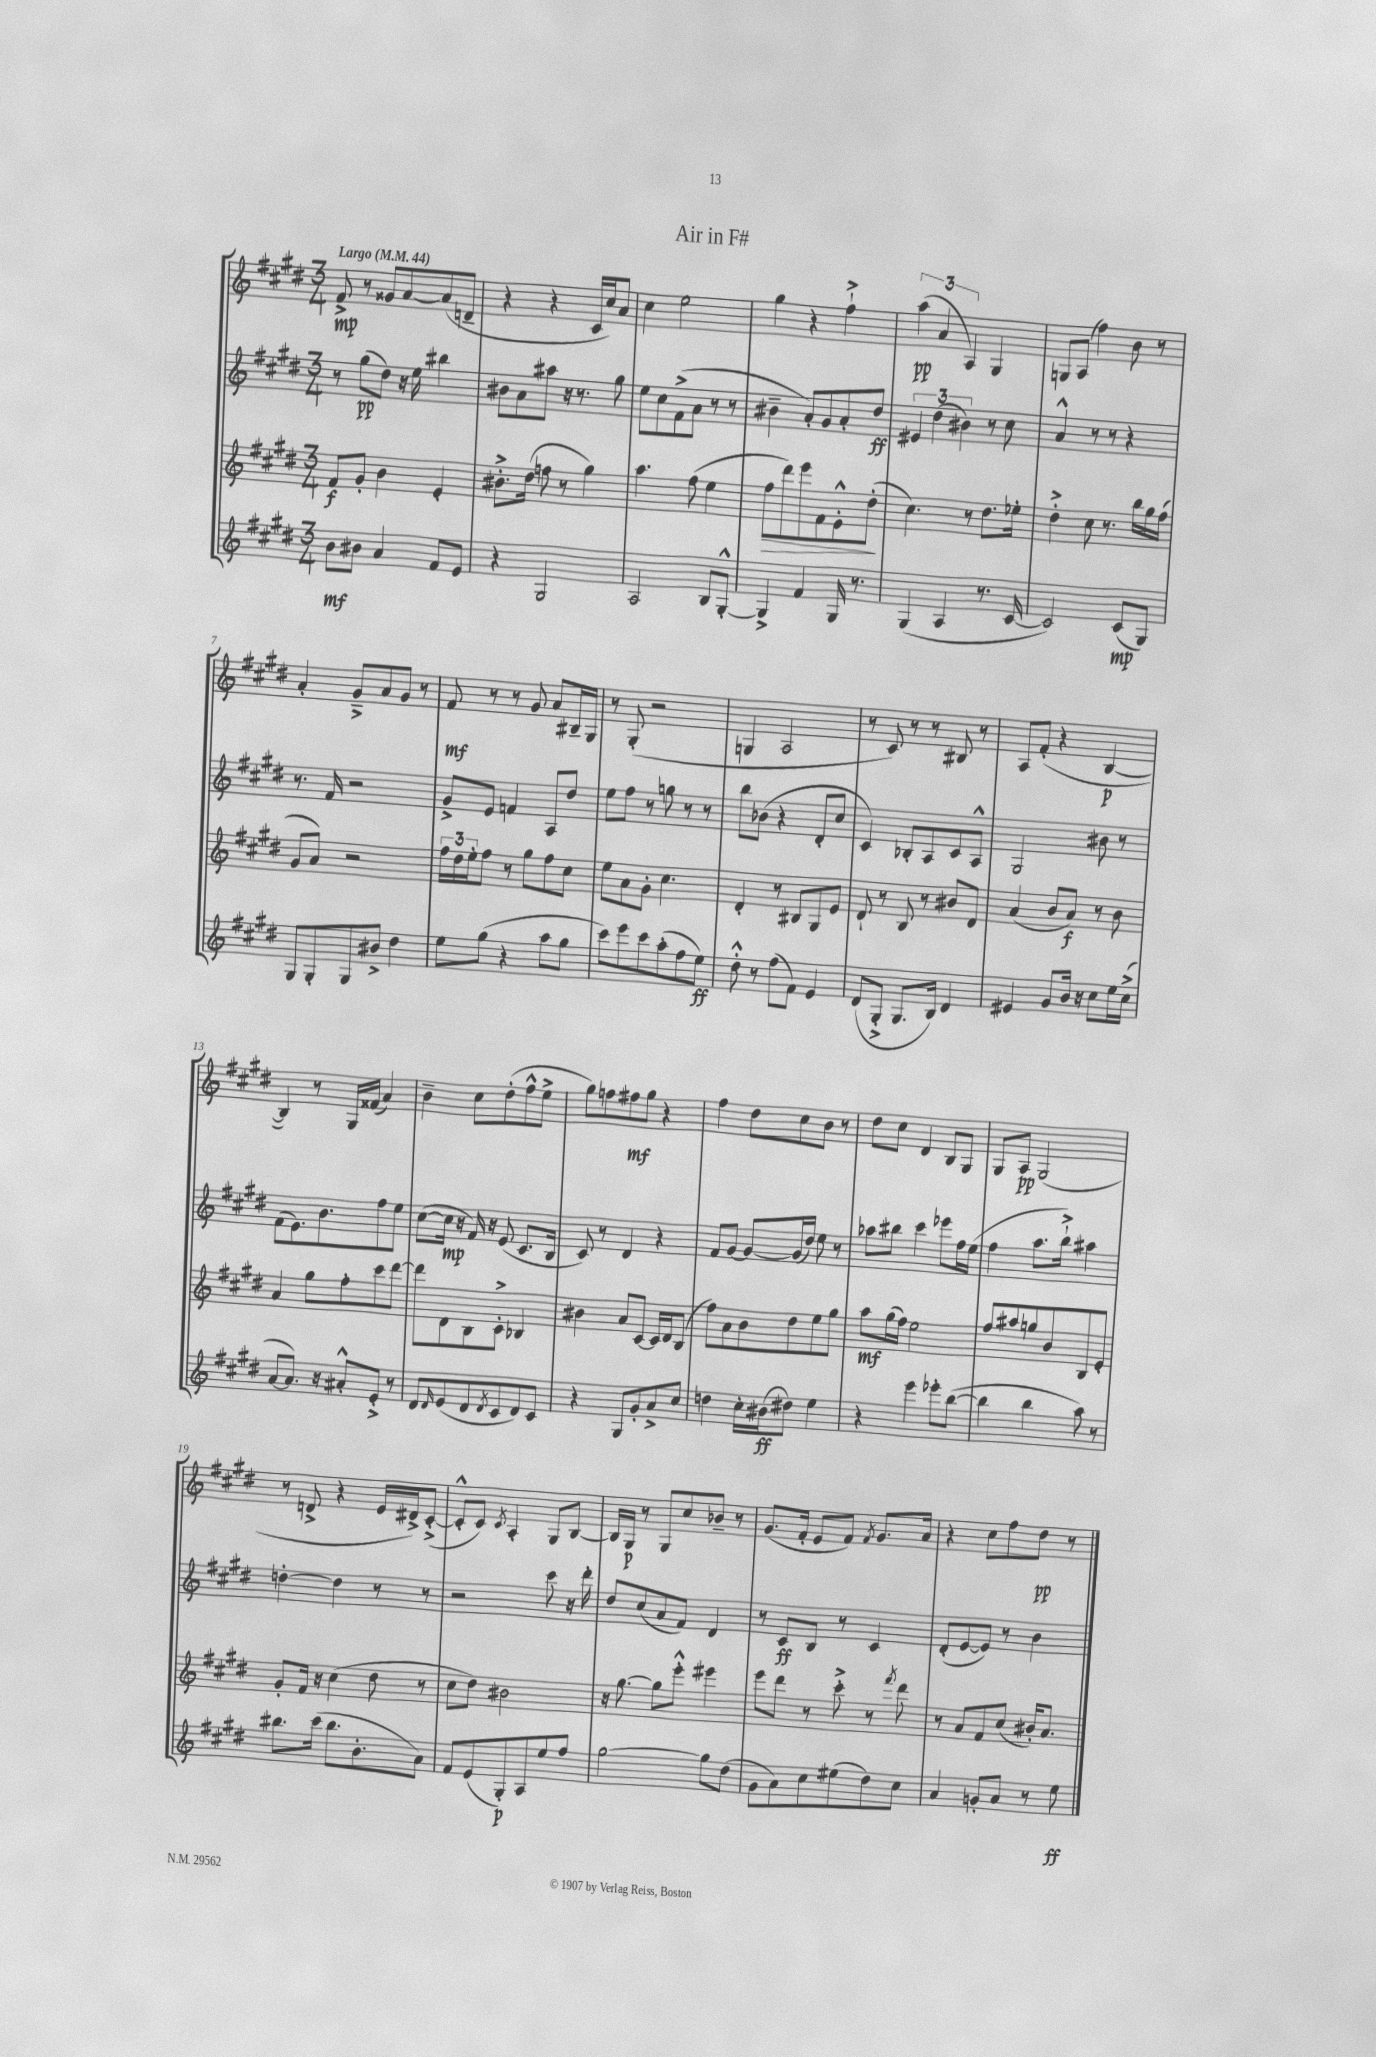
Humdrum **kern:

**kern	**kern	**kern	**kern
*staff4	*staff3	*staff2	*staff1
*clefG2	*clefG2	*clefG2	*clefG2
*k[f#c#g#d#]	*k[f#c#g#d#]	*k[f#c#g#d#]	*k[f#c#g#d#]
*M3/4	*M3/4	*M3/4	*M3/4
*MM44	*MM44	*MM44	*MM44
8b	8f#	8r	8f#^
8b#	8g#'	(8gg#	8r
4a	4b	8dd#)	8g##
.	.	16r	[8a
.	.	16ee	.
8f#	4e'	4bb#	(8a]
8e	.	.	8d~
=	=	=	=
4r	8.b#'^	8b#	4r
.	.	8a	.
.	(16dd#	.	.
2G#	8ff	8aa#	4r
.	8r	16r	.
.	.	8.r	.
.	4gg#)	.	16c#
.	.	.	16cc#)
.	.	8gg#	8a
=	=	=	=
2A	4.aa	8ee	4cc#
.	.	8cc#	.
.	.	(8f#^	2ee
.	(8ff#	8a	.
8B	4ee	8r	.
[8G#'^^	.	8r	.
=	=	=	=
4G#^]	8ff#	4b#~	4gg#
.	8ddd#)	.	.
4f#	8eee	8a')	4r
.	8f#	8g#	.
16G#	8e'^^	8a'	4ff#`^
8.r	.	.	.
.	(8dd#'	8dd#	.
=	=	=	=
(4G#	4.cc#)	6e#	(6aa
.	.	(6dd#	6a
4A	.	.	.
.	.	6b#)	6A)
.	8r	.	.
8.r	8.dd#	8r	4G#
.	.	8cc#	.
[16c#	16ee-'	.	.
=	=	=	=
2c#])	4dd#'^	4a^^	8G
.	.	.	(8A
.	8cc#	8r	4ff#)
.	8.r	8r	.
(8c#	.	4r	8b
.	16bb	.	.
8G#)	16gg#	.	8r
.	(16ff#	.	.
=	=	=	=
8G#	8g#	8.r	4a'
8G#'	8a)	.	.
.	.	16f#	.
8G#	2r	2r	8g#~^
8b#^	.	.	8a
4dd#	.	.	8g#
.	.	.	8r
=	=	=	=
8ee	24ff#	8g#^	8f#
.	24dd#	.	.
.	24ee'	.	.
(8gg#	8ff#	8e	8r
4r	8r	4f	8r
.	8gg#	.	8g#
8aa	8ff#	8A	8a
8gg#	8cc#	8dd#	16B#~
.	.	.	16G#
=	=	=	=
8ccc#)	8ee	8ee	8r
8eee	8a	8ff#	(8G#'
8ccc#	8g#'	8r	2r
(8aa'	4.cc#	8gg	.
8ff#	.	8r	.
8ee)	.	8r	.
=	=	=	=
8dd#'^^	4d#'	8bb	4G
8r	.	(8b-	.
(8ff#	8r	4r	2A
8f#)	8B#	.	.
4e	8G#	8d#'	.
.	8e	8cc#	.
=	=	=	=
(8d#	8d#`	4c#)	8r
8G#'^	8r	.	8c#)
8.G#	8B	8B-'	8r
.	8r	8A	8r
16B)	.	.	.
4d#	8b#	8c#	8B#
.	8d#	8A^^	8r
=	=	=	=
4e#	(4a	2G#	8A
.	.	.	(8f#'
8g#	8b	.	4r
16b	8a)	.	.
16r	.	.	.
8cc#	8r	8b#	[4B
16ee	8b	8r	.
(16cc#^	.	.	.
=	=	=	=
[8a	4a	(8f#	4B])
8.a])	.	8.e)	.
.	8gg#	.	8r
16r	.	8.b	.
8a#'^^	8ff#'	.	16G#
.	.	.	(16f##
8e'^	8ccc#	8ff#	4a)
8r	[8ddd#	8ee	.
=	=	=	=
8d#	8ddd#]	([8cc#	4b~
16qqd#	.	.	.
(8e	8d#	16cc#]	.
.	.	16r	.
8d#	8B	16f#)	8cc#
.	.	16r	.
8qd#	.	.	.
8c#	8c#'^	(8e	(8dd#'
8d#)	4B-	8.c#	8ff#^^
8c#	.	.	8ee^
.	.	16B	.
=	=	=	=
4r	4b#	8c#)	8gg#)
.	.	8r	8ff
8G#	8a	4d#	8ff#
8g#'	[8c#	.	8gg#
8a^	16c#]	4r	4r
.	16d#	.	.
8cc#	(8B	.	.
=	=	=	=
4dd	8ff#)	8f#	4ff#
.	8a	[8g#	.
16cc#'	8b	8g#_	8dd#
(16b#	.	.	.
8dd#)	8dd#	(16g#]	8cc#
.	.	16dd#)	.
4ee	8ee	8ee	8b
.	8gg#	8r	8r
=	=	=	=
4r	8aa	8aa-	8dd#
.	(16gg#	8bb#	8cc#
.	16ff#)	.	.
4eee	2ee	4ccc#	4d#
8eee-'	.	8eee-	8B
([8bb	.	16ff#	8G#
.	.	(16ee	.
=	=	=	=
4bb]	8ff#	4ff#	8G#
.	8aa#	.	8A
4bb	8gg	8.aa	(2G#
.	8b	.	.
.	.	16bb`^)	.
8aa)	8B	4aa#	.
8r	8e'	.	.
=	=	=	=
8.bb#	8g#'	[4dd'	8r
.	16f#	.	8d^
(16ccc#	16r	.	.
8.bb#	(4cc#	4dd]	4r
8.b'	.	.	.
.	8dd#	8r	16e
.	.	.	16d#^)
8a)	8r	8r	([8c#'^
=	=	=	=
8f#	8cc#	2r	8c#'^^]
(8e	8dd#)	.	8c#)
.	.	.	8qc#
8G#')	2b#	.	4A'
8A	.	.	.
8ee	.	8ccc#	8G#
8ff#	.	16r	[8B
.	.	16ddd#'	.
=	=	=	=
[2gg#	16r	8dd#	16B]
.	[8.gg#	.	16G#
.	.	(8cc#	8r
.	8gg#]	8a	8G#
.	8eee'^^	8f#)	8cc#
8gg#]	4eee#	4d#	8b-~
(8dd#	.	.	8r
=	=	=	=
8g#	8eee	8r	(8.g#
8a)	8ddd#	8c#	.
.	.	.	16f#'
8cc#	8r	8B	8e
(8ee#	8ccc#'^	8r	8f#)
.	.	.	8qf#
8dd#)	8r	4c#	8.g#
.	8qfff#	.	.
8cc#	8ddd#	.	.
.	.	.	16a
=	=	=	=
4a	8r	(8d#'	4r
.	8a	[8e	.
8g'	8f#	8e])	8cc#
8a	(8cc#	8r	8ff#
8r	16b#')	4b	8dd#
.	8.a	.	.
8ee	.	.	8r
==	==	==	==
*-	*-	*-	*-
